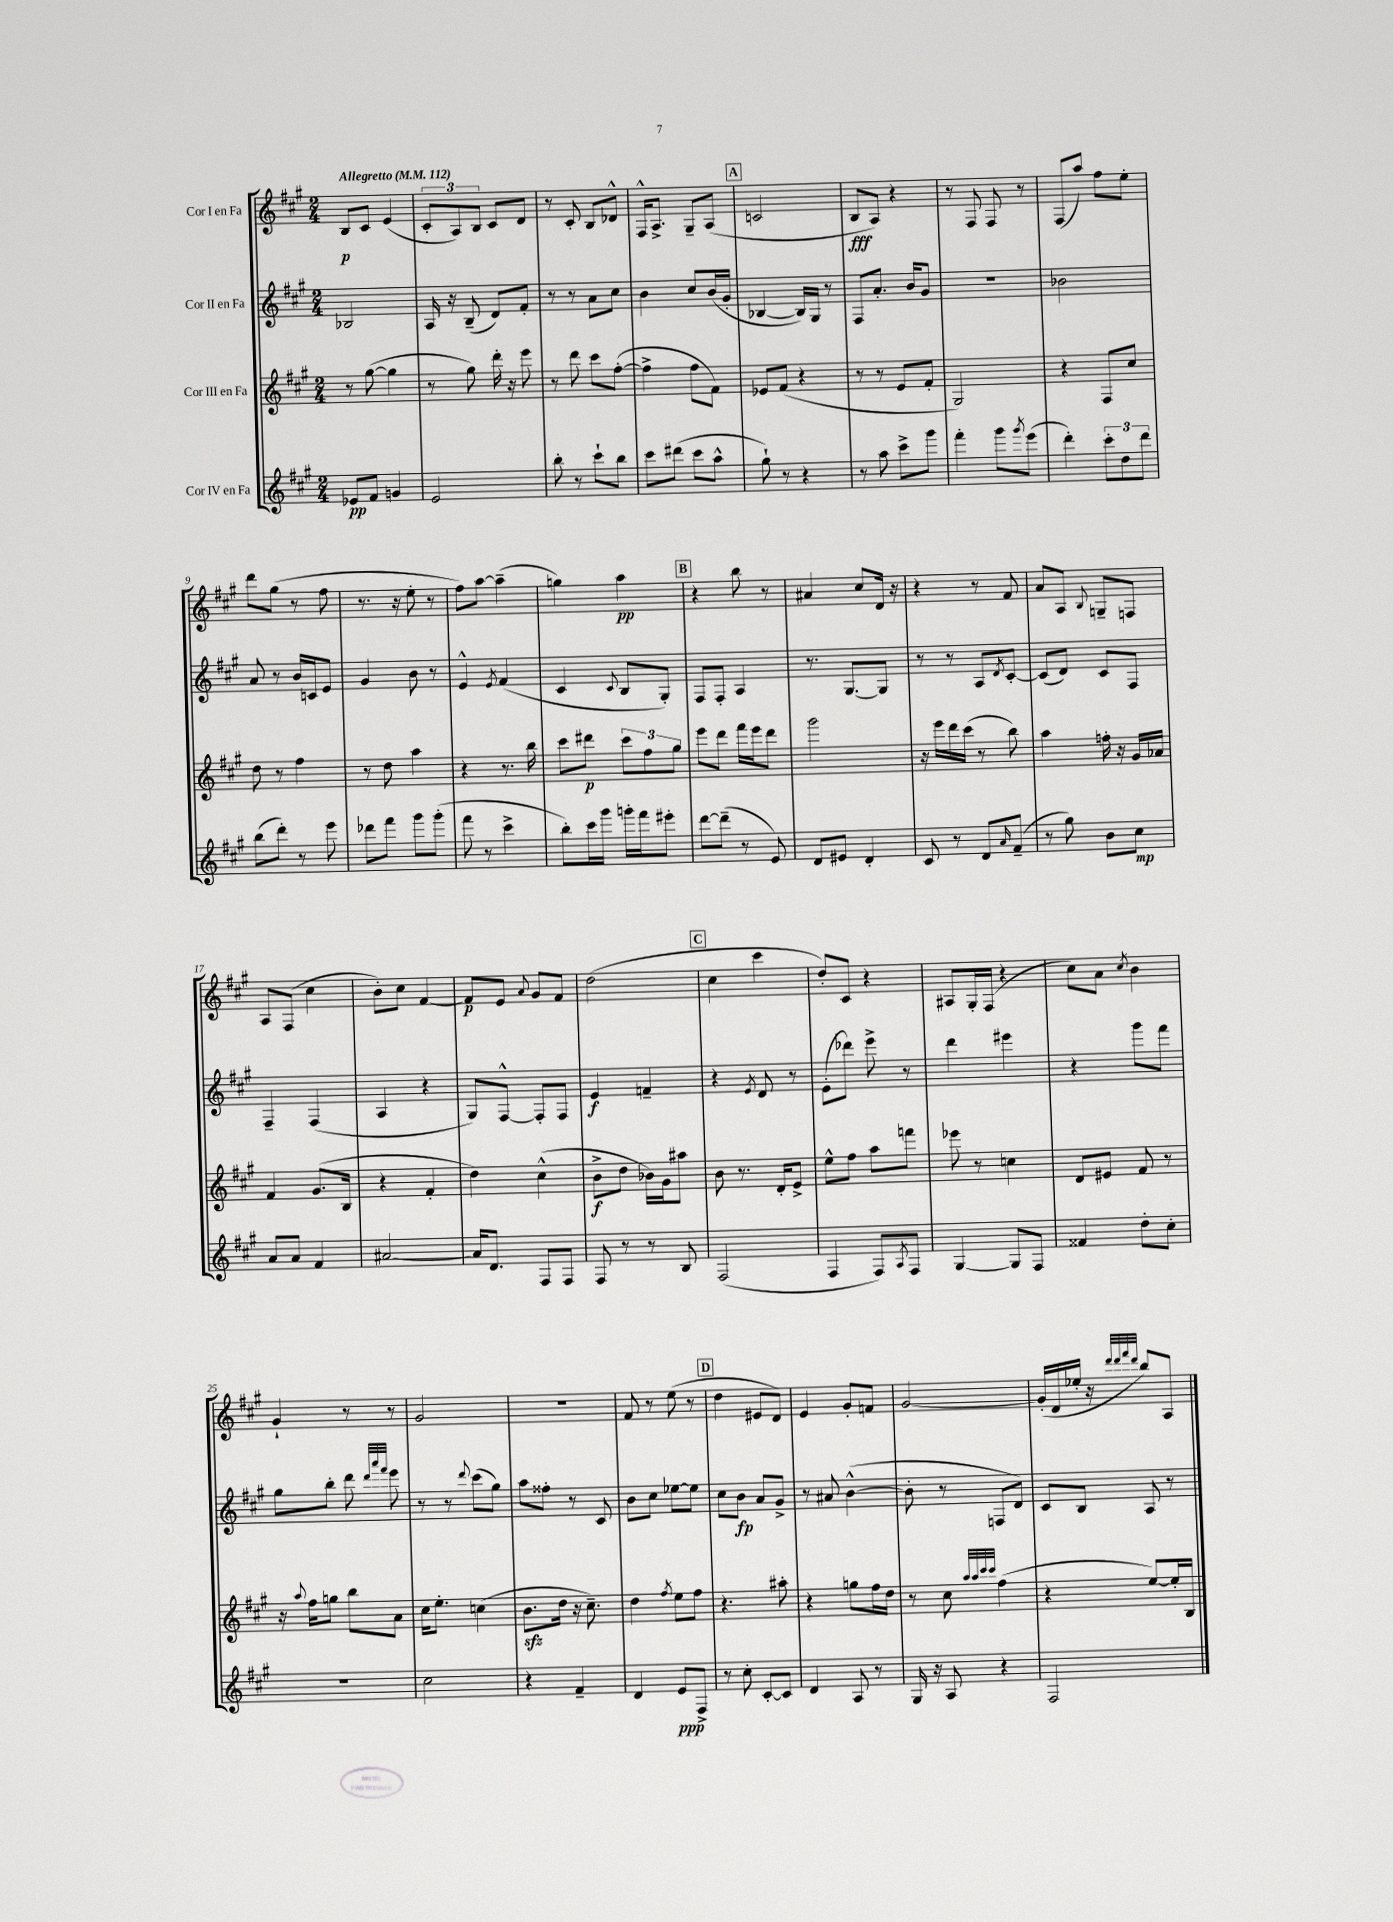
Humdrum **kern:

**kern	**dynam	**kern	**dynam	**kern	**dynam	**kern	**dynam
*part4	*part4	*part3	*part3	*part2	*part2	*part1	*part1
*staff4	*staff4	*staff3	*staff3	*staff2	*staff2	*staff1	*staff1
*I"Cor IV en Fa	*	*I"Cor III en Fa	*	*I"Cor II en Fa	*	*I"Cor I en Fa	*
*clefG2	*	*clefG2	*	*clefG2	*	*clefG2	*
*k[f#c#g#]	*	*k[f#c#g#]	*	*k[f#c#g#]	*	*k[f#c#g#]	*
*M2/4	*	*M2/4	*	*M2/4	*	*M2/4	*
*MM112	*	*MM112	*	*MM112	*	*MM112	*
=1	=1	=1	=1	=1	=1	=1	=1
!	!	!	!	!	!	!LO:TX:a:B:t=Allegretto	!
8e-X/L	pp	8r	.	2B-X/	.	8B/L	p
8f#/J	.	([8gg#\	.	.	.	8c#/J	.
4gn/	.	4gg#\]	.	.	.	(4e/	.
=2	=2	=2	=2	=2	=2	=2	=2
2e/	.	8r	.	16A/	.	12c#'/L	.
.	.	.	.	16r	.	.	.
.	.	.	.	.	.	12A/)	.
.	.	8gg#\)	.	(8B~/	.	.	.
.	.	.	.	.	.	12B/J	.
.	.	16ddd'\	.	8d/L)	.	8c#/L	.
.	.	16r	.	.	.	.	.
.	.	8eee\	.	8f#'/J	.	8d/J	.
=3	=3	=3	=3	=3	=3	=3	=3
8bb'\	.	8r	.	8r	.	8r	.
8r	.	8ddd\	.	8r	.	8c#'/	.
8ccc#`\L	.	8ccc#\L	.	8a\L	.	8B/L	.
8bb\J	.	([8ff#'\J	.	8cc#\J	.	8d-X^^/J	.
=4	=4	=4	=4	=4	=4	=4	=4
8ccc#\L	.	4ff#^\]	.	4b\	.	16F#^^/KL	.
.	.	.	.	.	.	8.A^/J	.
(8ddd#X\J	.	.	.	.	.	.	.
8ccc#\L	.	8ff#\L	.	8cc#/L	.	8G#~/L	.
8aa^^\J	.	8f#\J)	.	(16b/L	.	(8A/J	.
.	.	.	.	16g#'/JJ	.	.	.
!!LO:REH:place=s1:t=A
=5	=5	=5	=5	=5	=5	=5	=5
8gg#`\)	.	8e-X/L	.	[4B-X/	.	2cn/	.
8r	.	(8f#/J	.	.	.	.	.
4r	.	4r	.	16B-/LL])	.	.	.
.	.	.	.	16G#/JJ	.	.	.
.	.	.	.	8r	.	.	.
=6	=6	=6	=6	=6	=6	=6	=6
8r	.	8r	.	8F#/L	.	8B/L	fff
8aa\	.	8r	.	8.a'/J	.	8A/J)	.
8ccc#^\L	.	8e/L	.	.	.	4r	.
.	.	.	.	16b/KL	.	.	.
8ggg#\J	.	8f#'/J	.	8g#/J	.	.	.
=7	=7	=7	=7	=7	=7	=7	=7
4fff#'\	.	2G#/)	.	2r	.	8r	.
.	.	.	.	.	.	8F#/	.
8ggg#\L	.	.	.	.	.	8F#/	.
8qggg#/	.	.	.	.	.	.	.
(8eee\J	.	.	.	.	.	8r	.
=8	=8	=8	=8	=8	=8	=8	=8
4ddd'\)	.	4r	.	2b-X\	.	(8F#/L	.
.	.	.	.	.	.	8aa/J)	.
12ccc#'\L	.	8F#/L	.	.	.	8ff#\L	.
12dd\	.	.	.	.	.	.	.
.	.	8cc#/J	.	.	.	8ee'\J	.
12ddd\J	.	.	.	.	.	.	.
!!LO:LB:g=z
=9	=9	=9	=9	=9	=9	=9	=9
(8bb\L	.	8dd\	.	8a/	.	8ddd\L	.
8ddd'\J)	.	8r	.	8r	.	(8gg#\J	.
8r	.	4ff#\	.	16b/LL	.	8r	.
.	.	.	.	16cn/J	.	.	.
8eee\	.	.	.	8e/J	.	8ff#\	.
=10	=10	=10	=10	=10	=10	=10	=10
8ddd-X\L	.	8r	.	4g#/	.	8.r	.
8fff#\J	.	8dd\	.	.	.	.	.
.	.	.	.	.	.	16r	.
8ggg#\L	.	4aa\	.	8b\	.	8ee'\	.
(8ggg#'\J	.	.	.	8r	.	8r	.
=11	=11	=11	=11	=11	=11	=11	=11
8fff#\	.	4r	.	4e^^/	.	8ff#\L)	.
8r	.	.	.	.	.	[8aa\J	.
.	.	.	.	8qe/	.	.	.
4ccc#^\	.	8.r	.	(4f#/	.	(4aa~\]	.
.	.	16bb\	.	.	.	.	.
=12	=12	=12	=12	=12	=12	=12	=12
8bb'\L)	.	8ccc#\L	.	4c#/	.	4ggn\)	.
16ccc#\L	.	8ddd#X\J	p	.	.	.	.
16ggg#\JJ	.	.	.	.	.	.	.
.	.	.	.	8qqc#/	.	.	.
16gggn'\LL	.	12ccc#\L	.	8B/L	.	4aa\	pp
16fff#\J	.	.	.	.	.	.	.
.	.	12ff#\	.	.	.	.	.
8eee#X'\J	.	.	.	8G#'/J)	.	.	.
.	.	12gg#\J	.	.	.	.	.
!!LO:REH:place=s1:t=B
=13	=13	=13	=13	=13	=13	=13	=13
[8ddd\L	.	8eee\L	.	8F#/L	.	4r	.
(8ddd~\J]	.	8ddd\J	.	8F#'/J	.	.	.
8r	.	16fff#\LL	.	4A/	.	8bb\	.
.	.	16eee\J	.	.	.	.	.
8e/)	.	8ddd\J	.	.	.	8r	.
=14	=14	=14	=14	=14	=14	=14	=14
8d/L	.	2ggg#\	.	8.r	.	4a#X/	.
8e#X/J	.	.	.	.	.	.	.
.	.	.	.	[8.G#/L	.	.	.
4d'/	.	.	.	.	.	8cc#/L	.
.	.	.	.	8G#/J]	.	16d/Jk	.
.	.	.	.	.	.	16r	.
=15	=15	=15	=15	=15	=15	=15	=15
8c#/	.	16r	.	8r	.	4r	.
.	.	16eee\LL	.	.	.	.	.
8r	.	16ddd\	.	8r	.	.	.
.	.	(16ccc#\JJ	.	.	.	.	.
8d/L	.	8r	.	8A/L	.	8r	.
16qqa/	.	.	.	8qd/	.	.	.
(8f#~/J	.	8bb\)	.	[8c#'/J	.	8f#/	.
=16	=16	=16	=16	=16	=16	=16	=16
8r	.	4aa\	.	(8c#/L]	.	8a/L	.
8gg#\)	.	.	.	8d/J)	.	8A/J	.
.	.	.	.	.	.	8qqB/	.
8b\L	.	16ffn'\	.	8c#/L	.	8Gn~/L	.
.	.	16r	.	.	.	.	.
8cc#\J	mp	16g#/LL	.	8F#/J	.	8Fn/J	.
.	.	16a-X/JJ	.	.	.	.	.
!!LO:LB:g=z
=17	=17	=17	=17	=17	=17	=17	=17
8a/L	.	4f#/	.	4F#~/	.	8A/L	.
8a/J	.	.	.	.	.	(8F#/J	.
4f#/	.	(8.g#/L	.	(4F#/	.	4cc#\	.
.	.	16B/Jk	.	.	.	.	.
=18	=18	=18	=18	=18	=18	=18	=18
[2a#X/	.	4r	.	4A/	.	8b'\L)	.
.	.	.	.	.	.	8cc#\J	.
.	.	4f#'/	.	4r	.	[4f#/	.
=19	=19	=19	=19	=19	=19	=19	=19
16a#/KL]	.	4dd\)	.	8G#/L)	.	8f#/L]	p
8.d/J	.	.	.	.	.	.	.
.	.	.	.	[8F#^^/J	.	8e/J	.
.	.	.	.	.	.	8qqa/	.
8F#/L	.	(4cc#^^\	.	8F#'/L]	.	8g#/L	.
8F#/J	.	.	.	8F#/J	.	8f#/J	.
=20	=20	=20	=20	=20	=20	=20	=20
8F#/	.	8b^\L	f	4e/	f	(2dd\	.
8r	.	8dd\J	.	.	.	.	.
8r	.	16b-X\LL)	.	4fn~/	.	.	.
.	.	16g#\J	.	.	.	.	.
8B/	.	8aa#X\J	.	.	.	.	.
!!LO:REH:place=s1:t=C
=21	=21	=21	=21	=21	=21	=21	=21
(2F#/	.	8b\	.	4r	.	4cc#\	.
.	.	8.r	.	.	.	.	.
.	.	.	.	8qe/	.	.	.
.	.	.	.	8d/	.	4ccc#\	.
.	.	16d'/KL	.	.	.	.	.
.	.	8e^/J	.	8r	.	.	.
=22	=22	=22	=22	=22	=22	=22	=22
4F#/	.	8ee^^\L	.	(8e'\L	.	8dd'/L)	.
.	.	8ff#\J	.	8ddd-X\J)	.	8c#/J	.
8F#/L)	.	8aa\L	.	8eee^\	.	4r	.
8qA/	.	.	.	.	.	.	.
8F#/J	.	8fffn\J	.	8r	.	.	.
=23	=23	=23	=23	=23	=23	=23	=23
[4G#/	.	8eee-X\	.	4ddd\	.	8A#X/L	.
.	.	8r	.	.	.	16G#'/L	.
.	.	.	.	.	.	(16F#/JJ	.
8G#/L]	.	4ccn\	.	4eee#X\	.	4r	.
8F#/J	.	.	.	.	.	.	.
=24	=24	=24	=24	=24	=24	=24	=24
4f##X/	.	8d/L	.	4r	.	8cc#\L)	.
.	.	8e#X/J	.	.	.	8a\J	.
.	.	.	.	.	.	8qcc#/	.
8dd'\L	.	8f#/	.	8ggg#\L	.	4b\	.
8cc#'\J	.	8r	.	8fff#\J	.	.	.
!!LO:LB:g=z
=25	=25	=25	=25	=25	=25	=25	=25
2r	.	16r	.	8gg#\L	.	4g#`/	.
.	.	8qqaa/	.	.	.	.	.
.	.	16ff#\KL	.	.	.	.	.
.	.	8ggn\J	.	8bb'\J	.	.	.
.	.	8bb\L	.	8ddd\	.	8r	.
.	.	.	.	32qqddd/LLL	.	.	.
.	.	.	.	32qqaaa/	.	.	.
.	.	.	.	32qqfff#/JJJ	.	.	.
.	.	8a\J	.	8eee\	.	8r	.
=26	=26	=26	=26	=26	=26	=26	=26
2cc#\	.	16cc#\KL	.	8r	.	2g#/	.
.	.	8.ee'\J	.	.	.	.	.
.	.	.	.	8r	.	.	.
.	.	.	.	8qqddd/	.	.	.
.	.	(4ccn\	.	(8ccc#\L	.	.	.
.	.	.	.	8gg#\J)	.	.	.
=27	=27	=27	=27	=27	=27	=27	=27
4r	.	8.bzz\L	.	8aa\L	.	2r	.
.	.	.	.	8ff##X'\J	.	.	.
.	.	16dd\Jk	.	.	.	.	.
4f#~/	.	16r	.	8r	.	.	.
.	.	8.cc#~\)	.	.	.	.	.
.	.	.	.	8c#/	.	.	.
=28	=28	=28	=28	=28	=28	=28	=28
4d/	.	4dd\	.	8b\L	.	8f#/	.
.	.	.	.	8cc#\J	.	8r	.
.	.	8qff#/	.	.	.	.	.
8e/L	ppp	8ee\L	.	[8ee-X\L	.	(8ee\	.
8F#^/J	.	8ff#\J	.	8ee-\J]	.	8r	.
!!LO:REH:place=s1:t=D
=29	=29	=29	=29	=29	=29	=29	=29
8r	.	4.r	.	8cc#\L	.	4dd\	.
8cc#'\	.	.	.	8b\J	fp	.	.
[8c#'/L	.	.	.	8a/L	.	8e#X/L	.
8c#/J]	.	8aa#X'\	.	8g#^/J	.	8d/J)	.
=30	=30	=30	=30	=30	=30	=30	=30
4d/	.	4r	.	8r	.	4e/	.
.	.	.	.	8a#X/	.	.	.
8A/	.	8ggn\L	.	([4b^^\	.	8g#'/L	.
8r	.	16ff#\L	.	.	.	8fn/J	.
.	.	16dd\JJ	.	.	.	.	.
=31	=31	=31	=31	=31	=31	=31	=31
16G#/	.	8r	.	8b'\]	.	[2g#/	.
16r	.	.	.	.	.	.	.
8A/	.	8cc#\	.	8r	.	.	.
.	.	32qqaa/LLL	.	.	.	.	.
.	.	32qqaa/	.	.	.	.	.
.	.	32qqccc#/	.	.	.	.	.
.	.	32qqccc#/JJJ	.	.	.	.	.
4r	.	(4ff#\	.	8Fn/L	.	.	.
.	.	.	.	8d/J)	.	.	.
=32	=32	=32	=32	=32	=32	=32	=32
2F#/	.	4r	.	8c#/L	.	(16g#'/LL]	.
.	.	.	.	.	.	16d/	.
.	.	.	.	8B/J	.	16ee-X'/JJ	.
.	.	.	.	.	.	16r	.
.	.	.	.	.	.	32qqddd/LLL	.
.	.	.	.	.	.	32qqddd/	.
.	.	.	.	.	.	32qqfff#/	.
.	.	.	.	.	.	32qqddd/JJJ	.
.	.	[8ee/L)	.	8A/	.	8bb/L)	.
.	.	16ee'/L]	.	8r	.	8A/J	.
.	.	16B/JJ	.	.	.	.	.
==	==	==	==	==	==	==	==
*-	*-	*-	*-	*-	*-	*-	*-
